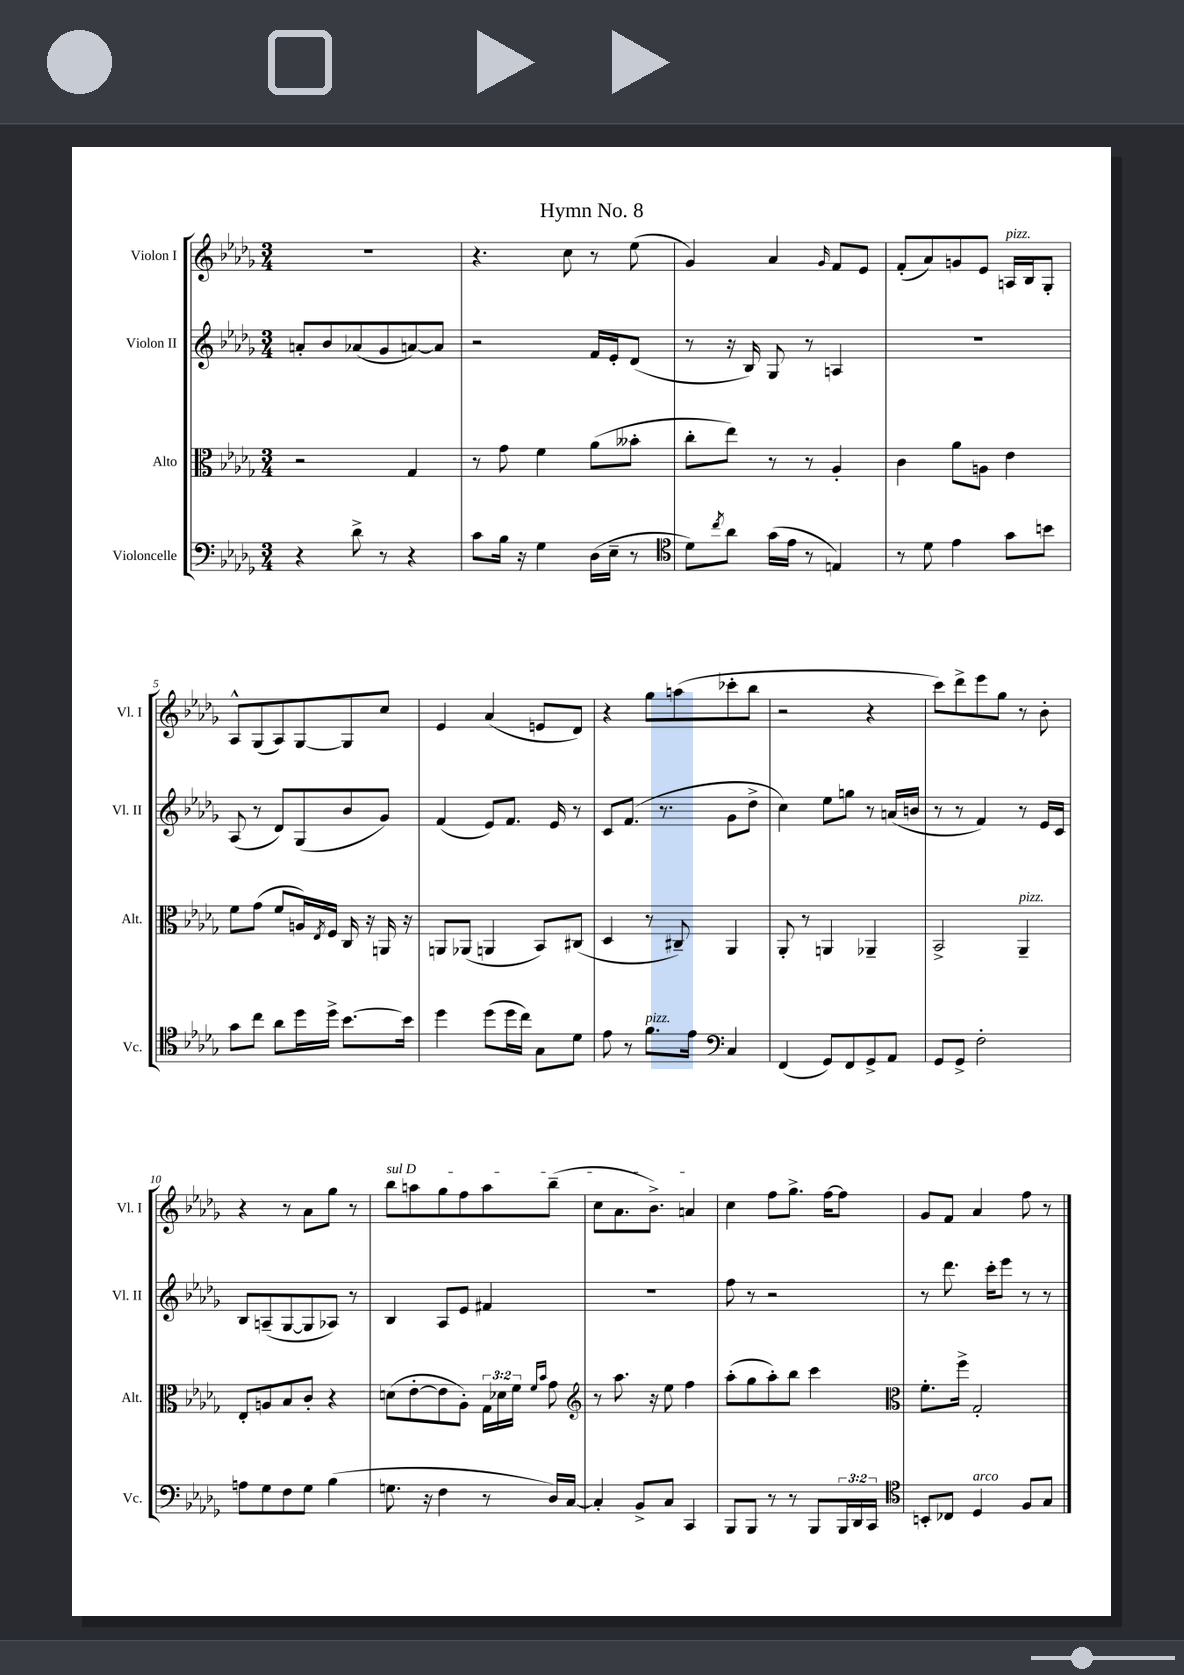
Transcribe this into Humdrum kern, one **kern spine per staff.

**kern	**kern	**kern	**kern
*staff4	*staff3	*staff2	*staff1
*clefF4	*clefC3	*clefG2	*clefG2
*k[b-e-a-d-g-]	*k[b-e-a-d-g-]	*k[b-e-a-d-g-]	*k[b-e-a-d-g-]
*M3/4	*M3/4	*M3/4	*M3/4
4r	2r	8a'	2.r
.	.	8b-	.
8d-^	.	(8a-	.
8r	.	8g-	.
4r	4G-	[8a)	.
.	.	8a]	.
=	=	=	=
8c	8r	2r	4.r
16B-	8g-	.	.
16r	.	.	.
4G-	4f	.	.
.	.	.	8cc
(16D-	(8a-	16f	8r
16E-~	.	16e-'	.
8r	8b--'	(8d-	(8ee-
=	=	=	=
*clefC4	*	*	*
8d-)	8cc'	8r	4g-)
8qcc	.	.	.
8a-	8ee-)	16r	.
.	.	16B-)	.
(16g-	8r	8G-	4a-
16e-	.	.	.
8r	8r	8r	.
.	.	.	16qqg-
4E)	4A-'	4A	8f
.	.	.	8e-
=	=	=	=
8r	4c	2.r	(8f'
8d-	.	.	8a-)
4e-	8a-	.	8g
.	8A	.	8e-
8g-	4e-	.	16A
.	.	.	16B-
8b	.	.	8G-'
=	=	=	=
8g-	8f	(8A-	8A-^^
8cc	(8g-	8r	(8G-
8a-	8f	8d-)	8A-)
16dd-	16A)	(8G-	[8G-
.	8qE-	.	.
16dd-^	16F	.	.
[8.b-	16C	8b-	8G-]
.	16r	.	.
.	16AA	8g-)	8cc
16b-]	16r	.	.
=	=	=	=
4dd-	8AA	(4f	4e-
.	(8AA-	.	.
(8dd-	4AA	8e-)	(4a-
16dd-	.	8.f	.
16cc)	.	.	.
8G-	8BB-)	.	8e
.	.	16e-	.
8d-	(8C#	8r	8d-)
=	=	=	=
8e-	4D-	8c	4r
8r	.	(8.f	.
8.f	8r	.	8gg-
.	.	8.r	.
.	8C#~)	.	(8aa
16e-	.	.	.
*clefF4	*	*	*
4C	4AA-	8g-	8ccc-'
.	.	8dd-^	8bb-
=	=	=	=
(4FF	8AA-'	4cc)	2r
.	8r	.	.
8GG-)	4AA	8ee-	.
8FF	.	8gg	.
8GG-^	4AA-~	8r	4r
8AA-	.	(16a	.
.	.	16b	.
=	=	=	=
8GG-	2BB-^	8r	8ccc)
8GG-^	.	8r	8ddd-^
2F'	.	4f)	8eee-
.	.	.	8gg-
.	4AA-~	8r	8r
.	.	16e-	8b-'
.	.	16c	.
=	=	=	=
8A	8E-'	8B-	4r
8G-	8A	(8A~	.
8F	8B-	[8G-	8r
8G-	8c'	8G-]	8a-
(4B-	4r	8A-)	8gg-
.	.	8r	8r
=	=	=	=
8.G	(8d	4B-	8bb-
.	[8e-'	.	8aa
16r	.	.	.
4F	8e-]	8A-	8gg-
.	8A-')	8e-	8ff
8r	24G-	4f#	8aa
.	24d-	.	.
.	24f	.	.
.	16qqf	.	.
.	16qqb-	.	.
16D-)	8g-	.	(8bb-~
[16C	.	.	.
=	=	=	=
*	*clefG2	*	*
4C']	8r	2.r	8cc
.	8.aa-	.	8.a-
8BB-^	.	.	.
.	16r	.	8.b-^)
8C	8ee-	.	.
4CC	4ff	.	4a
=	=	=	=
8BBB-	(8aa-'	8ff	4cc
8BBB-	8gg-	8r	.
8r	8aa-')	2r	8ff
8r	8bb-	.	8.gg-^
8BBB-	4ccc	.	.
.	.	.	[16ff
24BBB-	.	.	8ff]
24DD-	.	.	.
24CC	.	.	.
=	=	=	=
*clefC4	*clefC3	*	*
8BB'	8.f'	8r	8g-
8C-	.	8.ddd-	8f
.	16ff^	.	.
4D-	2G-'	.	4a-
.	.	16ccc'	.
.	.	8eee-	.
8F	.	8r	8ff
8G-	.	8r	8r
==	==	==	==
*-	*-	*-	*-
